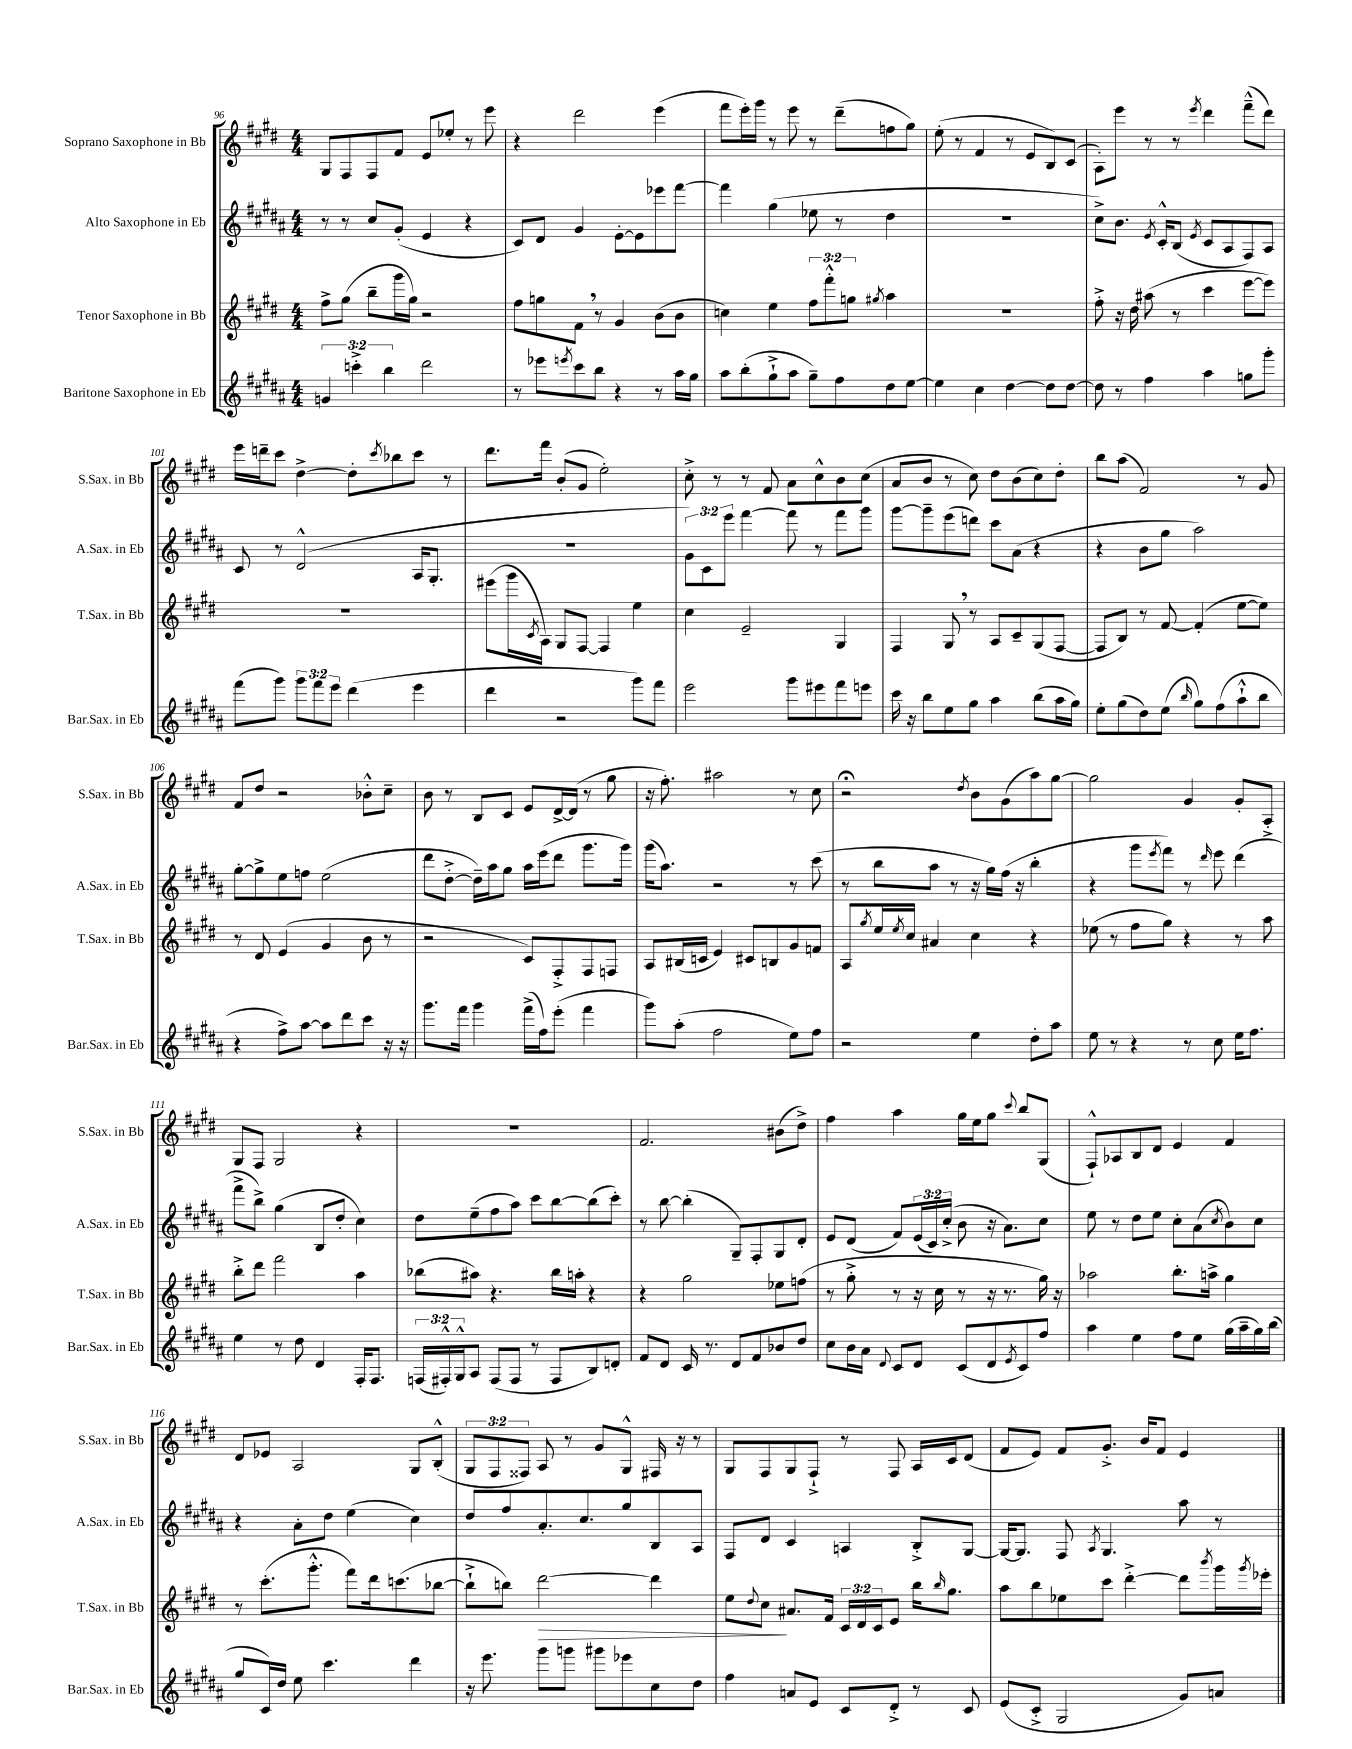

**kern	**kern	**dynam	**kern	**kern
*part4	*part3	*part3	*part2	*part1
*staff4	*staff3	*staff3	*staff2	*staff1
*I"Baritone Saxophone in Eb	*I"Tenor Saxophone in Bb	*	*I"Alto Saxophone in Eb	*I"Soprano Saxophone in Bb
*I'Bar.Sax. in Eb	*I'T.Sax. in Bb	*	*I'A.Sax. in Eb	*I'S.Sax. in Bb
*clefG2	*clefG2	*	*clefG2	*clefG2
*k[f#c#g#d#a#]	*k[f#c#g#d#]	*	*k[f#c#g#d#a#]	*k[f#c#g#d#]
*M4/4	*M4/4	*	*M4/4	*M4/4
=96	=96	=96	=96	=96
6gn/	8ff#^\L	.	8r	8G#/L
.	(8gg#\J	.	8r	8F#/
6cccn'^\	.	.	.	.
.	8bb~\L	.	8cc#/L	8F#/
6bb\	.	.	.	.
.	16ggg#\L	.	(8g#'/J	8f#/J
.	16gg#\JJ)	.	.	.
2ddd#\	2r	.	4e/	8e/L
.	.	.	.	8ee-X'/J
.	.	.	4r	8r
.	.	.	.	8eee\
=97	=97	=97	=97	=97
8r	8ff#\L	.	8c#/L)	4r
8eee-X\L	8ggn\	.	8d#/J	.
8qeeen/	.	.	.	.
8ccc#\	8f#,\J	.	4g#/	2ddd#\
8bb\J	8r	.	.	.
4r	4g#/	.	[8e'\L	.
.	.	.	8e\]	.
8r	(8b\L	.	8eee-X\	(4eee\
16aa#\LL	8b\J	.	[8fff#\J	.
16gg#\JJ	.	.	.	.
=98	=98	=98	=98	=98
8aa#\L	4ccn\)	.	4fff#\]	8fff#\L
(8bb'\	.	.	.	16eee'\L)
.	.	.	.	16ggg#\JJ
8gg#`^\	4ee\	.	(4gg#\	8r
8aa#\J	.	.	.	8eee\
8gg#~\L)	12ff#\L	.	8ee-X\	8r
.	12fff#'^^\	.	.	.
8ff#\	.	.	8r	(8ddd#~\L
.	12ggn\J	.	.	.
.	8qgg#X/	.	.	.
8dd#\	4aa\	.	4dd#\	8ffn\
[8ee\J	.	.	.	8gg#\J)
=99	=99	=99	=99	=99
4ee\]	1r	.	1r	(8ee'\
.	.	.	.	8r
4cc#\	.	.	.	4f#/
[4dd#\	.	.	.	8r
.	.	.	.	8e/L
8dd#\L]	.	.	.	8B/)
[8dd#\J	.	.	.	(8c#/J
=100	=100	=100	=100	=100
8dd#\]	8ff#'^\	.	8cc#^\L)	8A'\L)
8r	16r	.	8.b\J	8eee\J
.	16dd#\	.	.	.
4ff#\	(8aa#X\	.	.	8r
.	.	.	8qe/	.
.	.	.	16c#'^^/KL	.
.	8r	.	(8B/J	8r
.	.	.	8qe/	8qeee/
4aa#\	4ccc#\	.	8c#/L	4ddd#\
.	.	.	8A#/	.
8ggn\L	[8eee\L	.	8F#/)	(8fff#~^^\L
8ggg#'\J	8eee\J])	.	8A#/J	8ddd#\J)
!!LO:LB:g=z
=101	=101	=101	=101	=101
(8fff#\L	1r	.	8c#/	16eee\LL
.	.	.	.	16dddn~\J
8ggg#\J)	.	.	8r	8ccc#\J
12ggg#\L	.	.	(2d#^^/	[4dd#^\
12fff#\	.	.	.	.
12eee\J	.	.	.	.
(4ddd#\	.	.	.	8dd#'\L]
.	.	.	.	8qccc#/
.	.	.	.	8bb-X\
4eee\	.	.	16A#/KL	8ccc#\J
.	.	.	8.G#'/J	.
.	.	.	.	8r
=102	=102	=102	=102	=102
4ddd#\	(8eee#X\L	.	1r	8.ddd#\L
.	16ggg#\L	.	.	.
.	8qc#/	.	.	.
.	16A\JJ)	.	.	16fff#\Jk
2r	8G#/L	.	.	(8b'/L
.	[8F#/J	.	.	8g#/J
.	4F#/]	.	.	2ee'\)
8ggg#\L)	4ee\	.	.	.
8fff#\J	.	.	.	.
=103	=103	=103	=103	=103
2eee\	4cc#\	.	12g#\L)	8cc#'^\
.	.	.	12c#\	.
.	.	.	.	8r
.	.	.	12eee\J	.
.	2e~/	.	[4fff#\	8r
.	.	.	.	8f#/
8ggg#\L	.	.	8fff#\]	8a\L
8eee#X\	.	.	8r	8cc#^^\
8fff#\	4G#/	.	8fff#\L	8b\
8eeen\J	.	.	8ggg#\J	(8cc#\J
=104	=104	=104	=104	=104
16ccc#\	4F#/	.	[8ggg#\L	8a/L
16r	.	.	.	.
8bb\L	.	.	8ggg#~\]	8b/J
8ee\	8G#,/	.	(8eee\	8r
8gg#\J	8r	.	8dddn\J)	8cc#\)
4aa#\	8A/L	.	8ccc#\L	8dd#\L
.	8c#~/	.	(8a#\J	(8b\
(8bb\L	(8G#/	.	4r	8cc#\)
16aa#\L	[8F#/J	.	.	8dd#'\J
16gg#\JJ)	.	.	.	.
=105	=105	=105	=105	=105
8ee'\L	8F#/L]	.	4r	8bb\L
(8gg#\	8B/J)	.	.	(8aa\J
8dd#\)	8r	.	8b\L	2f#/)
(8ee\J	[8f#/	.	8gg#\J	.
16qqbb/	.	.	.	.
8gg#\L)	(4f#'/]	.	2aa#\)	.
(8ff#\	.	.	.	.
8aa#`^^\	[8ee\L	.	.	8r
8bb\J	8ee\J])	.	.	8g#/
!!LO:LB:g=z
=106	=106	=106	=106	=106
4r	8r	.	[8gg#'\L	8f#/L
.	8d#/	.	8gg#^\]	8dd#/J
8ff#^\L)	(4e/	.	8ee\	2r
[8aa#\J	.	.	8ffn\J	.
8aa#\L]	4g#/	.	(2ee\	.
8ddd#\	.	.	.	.
8ccc#\J	8b\	.	.	8b-X'^^\L
16r	8r	.	.	8cc#~\J
16r	.	.	.	.
=107	=107	=107	=107	=107
8.ggg#\L	2r	.	8ddd#\L	8b\
.	.	.	[8dd#'^\J	8r
16fff#\Jk	.	.	.	.
4ggg#\	.	.	16dd#~\LL])	8B/L
.	.	.	16aa#\J	.
.	.	.	8gg#\J	8c#/J
(16fff#^\LL	8c#/L)	.	16aa#\LL	8e/L
16ff#\J)	.	.	(16eee\J	.
(8eee'\J	8F#'^/	.	8ddd#\J	[16d#^/L
.	.	.	.	(16d#/JJ]
4fff#\	8F#/	.	8.ggg#\L	8r
.	8Fn/J	.	.	8gg#\
.	.	.	16ggg#\Jk)	.
=108	=108	=108	=108	=108
8ggg#\L)	8A/L	.	(16ggg#\KL	16r
.	.	.	8.aa#\J)	8.ff#'\)
(8aa#'\J	(16B#X/L	.	.	.
.	16cn/JJ	.	.	.
2ff#\	4e/)	.	2r	2aa#X\
.	8c#X/L	.	.	.
.	8Bn/	.	.	.
8ee\L)	8g#/	.	8r	8r
8ff#\J	8fn/J	.	(8ccc#\	8cc#\
=109	=109	=109	=109	=109
2r	8A/L	.	8r	2r;<
.	8qgg#/	.	.	.
.	16ee/L	.	8bb\L	.
.	8qee/	.	.	.
.	16cc#/JJ	.	.	.
.	4a#X/	.	8aa#\J	.
.	.	.	8r	.
.	.	.	.	8qdd#/
4ee\	4cc#\	.	16r	8b\L
.	.	.	16gg#\LL)	.
.	.	.	(16ff#\JJ	(8g#\
.	.	.	16r	.
8dd#'\L	4r	.	4bb'\	8aa\)
8aa#\J	.	.	.	[8gg#\J
=110	=110	=110	=110	=110
8ee\	(8ee-X\	.	4r	2gg#\]
8r	8r	.	.	.
4r	8ff#\L	.	8ggg#\L	.
.	.	.	8qeee/	.
.	8gg#\J)	.	8fff#\J)	.
8r	4r	.	8r	4g#/
.	.	.	16qqddd#/	.
8cc#\	.	.	8eee\	.
16ee\KL	8r	.	(4ddd#\	8g#'/L
8.ff#\J	.	.	.	.
.	8aa\	.	.	8A'^/J
!!LO:LB:g=z
=111	=111	=111	=111	=111
4ee\	8bb'^\L	.	8fff#^\L	8G#/L
.	8ddd#\J	.	8bb^\J)	8F#/J
8r	2fff#\	.	(4gg#\	2G#/
8dd#\	.	.	.	.
4d#/	.	.	8B/L	.
.	.	.	8dd#'/J	.
16F#'/KL	4aa\	.	4cc#\)	4r
8.F#/J	.	.	.	.
=112	=112	=112	=112	=112
(24Fn/LL	(8bb-X\L	.	8dd#\L	1r
24F#X'^^/)	.	.	.	.
24G#^^/J	.	.	.	.
8A#/J	8aa#X\J)	.	(8ee~\	.
(8F#/L	4.r	.	8ff#\	.
8F#/J	.	.	8aa#\J)	.
8r	.	.	8ccc#\L	.
8F#/L	16bb-\LL	.	[8bb\	.
.	16aan'\JJ	.	.	.
8B/)	4r	.	(8bb\]	.
8dn'/J	.	.	8ccc#'\J)	.
=113	=113	=113	=113	=113
8f#/L	4r	.	8r	2.f#/
8d#/J	.	.	[8bb\	.
16c#/	2gg#\	.	(4bb'\]	.
8.r	.	.	.	.
8d#/L	.	.	8G#~/L)	.
8f#/	.	.	8F#'/	.
8b-X/	8ee-X\L	.	8G#/	(8b#X\L
8dd#/J	(8ffn\J	.	8d#'/J	8dd#^\J)
=114	=114	=114	=114	=114
8cc#\L	8r	.	8e/L	4ff#\
16b\L	8gg#'^\	.	(8d#/J	.
16a#\JJ	.	.	.	.
8qqd#/	.	.	.	.
8c#/L	8r	.	8f#/L)	4aa\
8d#/J	16r	.	(24e/L	.
.	.	.	24c#/)	.
.	16cc#\	.	.	.
.	.	.	(24cc#'^/JJ	.
(8c#/L	8r	.	8b\	16gg#\LL
.	.	.	.	16ee\J
8d#/	16r	.	16r	8gg#\J
.	8.r	.	8.a#\L)	.
8qe/	.	.	.	8qqccc#/
8c#/)	.	.	.	8bb/L
8ff#/J	16gg#\)	.	8cc#\J	(8G#/J
.	16r	.	.	.
=115	=115	=115	=115	=115
4aa#\	2aa-X\	.	8ee\	8F#`^^/L)
.	.	.	8r	8A-X/
4ee\	.	.	8dd#\L	8B/
.	.	.	8ee\J	8d#/J
8ff#\L	8.bb'\L	.	8cc#'\L	4e/
8ee\J	.	.	(8a#\	.
.	16aan^\Jk	.	.	.
.	.	.	8qcc#/	.
(16gg#\LL	4gg#\	.	8b\)	4f#/
16aa#~\	.	.	.	.
16gg#\)	.	.	8cc#\J	.
(16bb\JJ	.	.	.	.
!!LO:LB:g=z
=116	=116	=116	=116	=116
8gg#/L	8r	.	4r	8d#/L
16c#/L)	(8.ccc#'\L	.	.	8e-X/J
16dd#/JJ	.	.	.	.
8ee\	.	.	8a#'\L	2A/
.	8.ggg#'^^\J	.	.	.
4.ccc#\	.	.	8dd#\J	.
.	8fff#\L)	.	(4ee\	.
.	16ddd#\k	.	.	.
.	(8.cccn\	.	.	.
4ddd#\	.	.	4cc#\)	8G#/L
.	[8bb-X\J	.	.	(8B'^^/J
=117	=117	=117	=117	=117
16r	8bb-`^\L]	.	8dd#/L	12G#/L
8.eee\	.	.	.	.
.	.	.	.	12F#/
.	8bbn\J)	.	8ff#/	.
.	.	.	.	12F##X/J)
!	!	!LO:HP:b	!	!
8ggg#\L	[2ddd#\	>	8.a#'/	8A/
8gggn\J	.	.	.	8r
.	.	.	8.cc#/	.
8ggg#X\L	.	.	.	8g#/L
8eee-X\	.	.	8gg#/	8G#^^/J
8cc#\	4ddd#\]	.	8B/	16F#X/
.	.	.	.	16r
8dd#\J	.	.	8A#/J	8r
=118	=118	=118	=118	=118
4ff#\	8ee\L	.	8F#/L	8G#/L
.	8qqdd#/	.	.	.
.	8cc#\J	.	8d#/J	8F#/
8an/L	8.a#X/L	]	4c#/	8G#/
8e/J	.	.	.	8F#`^/J
.	16f#/Jk	.	.	.
8c#/L	24c#/LL	.	4An/	8r
.	24d#/	.	.	.
.	24c#/J	.	.	.
8d#'^/J	8e/J	.	.	8F#/
8r	16bb\KL	.	8B'^/L	16A/LL
.	16qqbb/	.	.	.
.	8.gg#\J	.	.	16c#/J
8c#/	.	.	[8G#/J	(8d#/J
=119	=119	=119	=119	=119
(8e/L	8aa\L	.	16G#/KL_	8f#/L
.	.	.	8.G#/J]	.
8c#'^/J	8bb\	.	.	8e/J)
2G#/	8ee-X\	.	8F#/	8f#/L
.	.	.	8qA#/	.
.	8ccc#\J	.	4.G#/	8.g#'^/J
.	[4ddd#'^\	.	.	.
.	.	.	.	16b/KL
.	.	.	.	8f#/J
8g#/L)	8ddd#\L]	.	8aa#\	4e/
.	8qbbb/	.	.	.
8an/J	16ggg#\L	.	8r	.
.	8qggg#/	.	.	.
.	16eee-X'\JJ	.	.	.
==	==	==	==	==
*-	*-	*-	*-	*-
